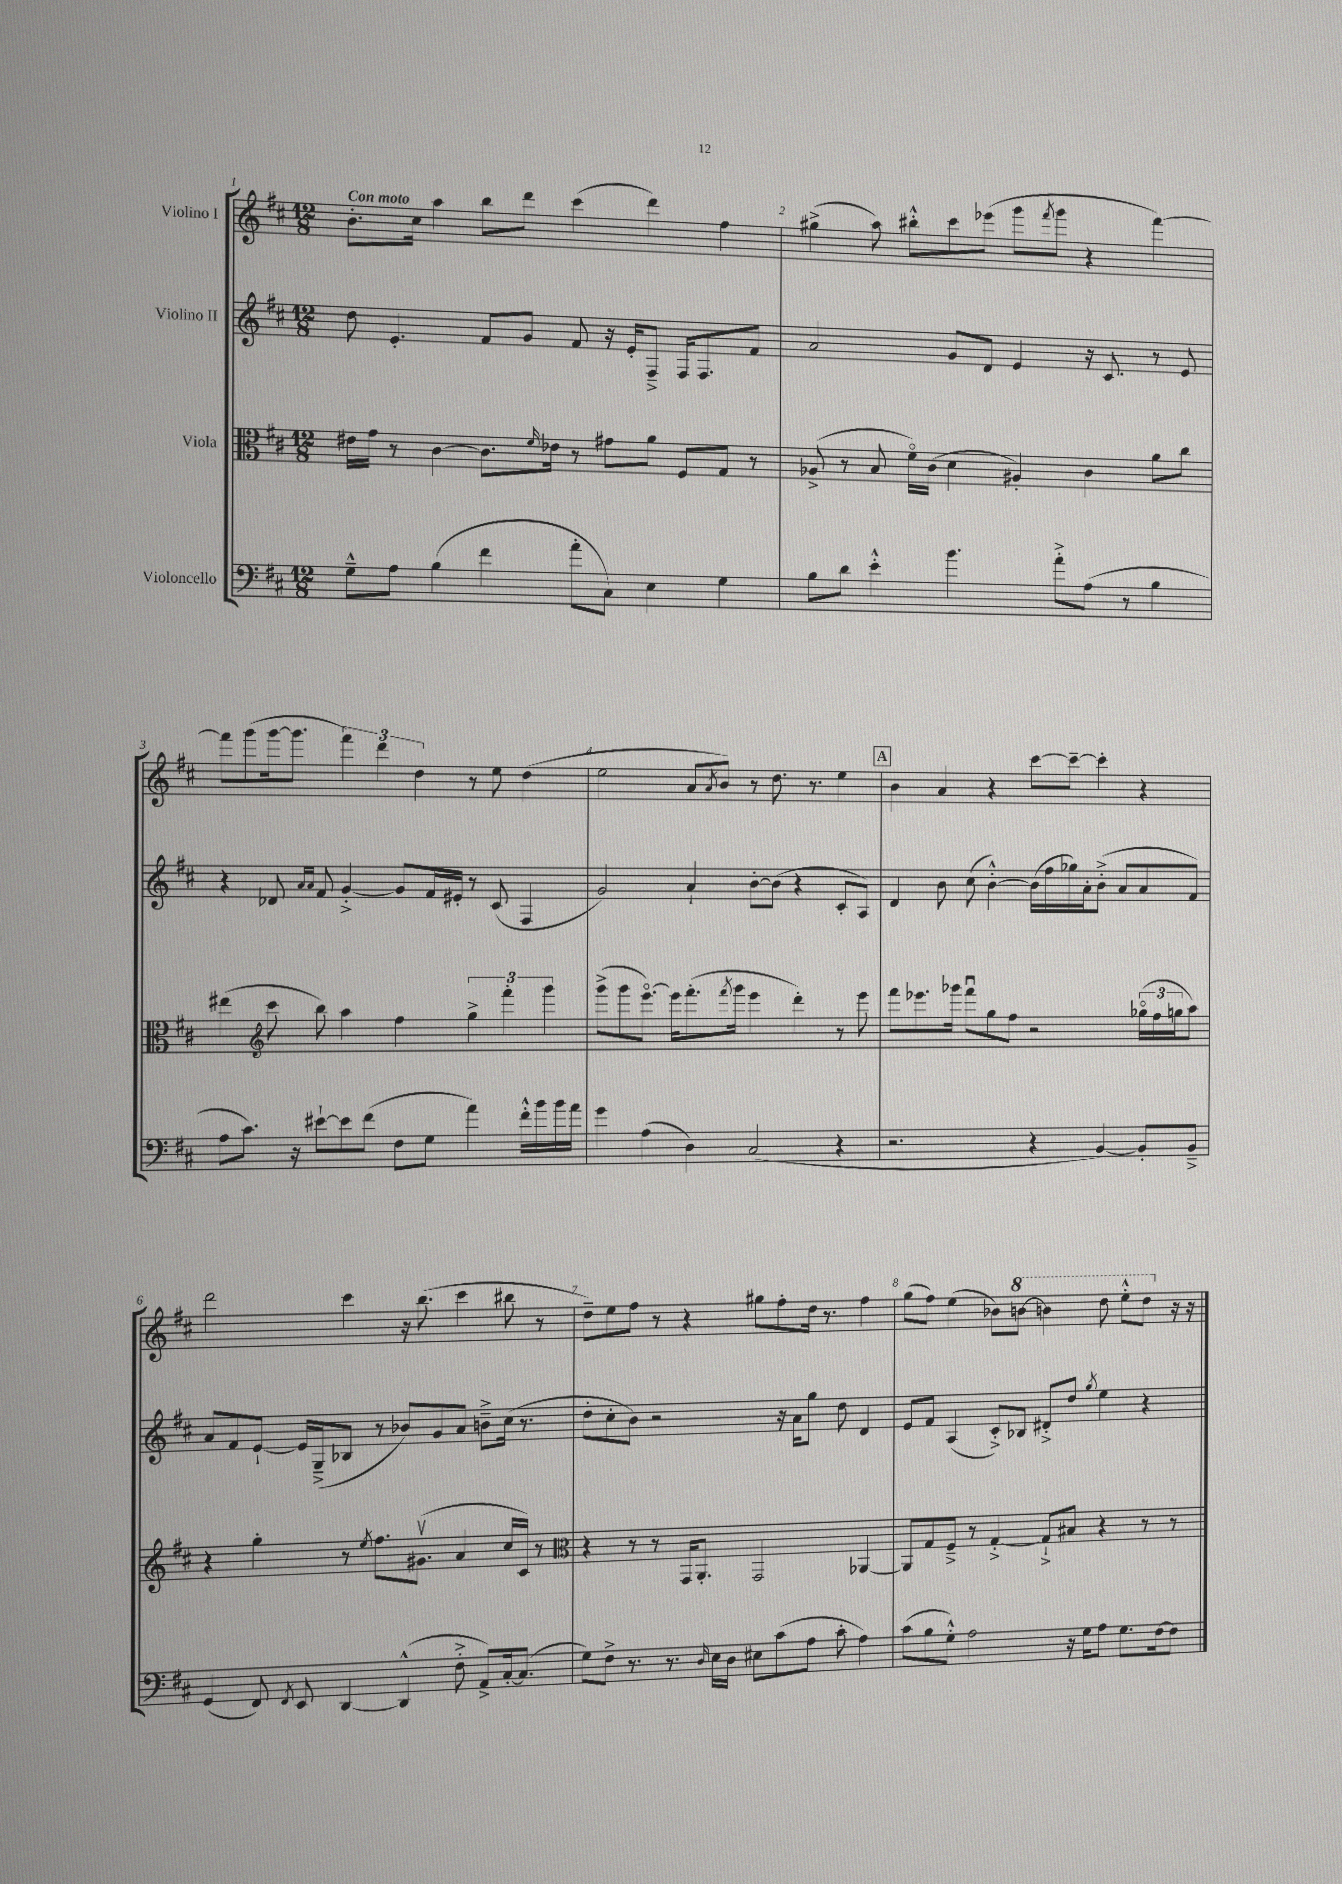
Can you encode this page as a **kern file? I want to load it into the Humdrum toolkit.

**kern	**kern	**kern	**kern
*staff4	*staff3	*staff2	*staff1
*clefF4	*clefC3	*clefG2	*clefG2
*k[f#c#]	*k[f#c#]	*k[f#c#]	*k[f#c#]
*M12/8	*M12/8	*M12/8	*M12/8
8G~^^\L	16e#\LL	8dd\	8.b'\L
.	16g\JJ	.	.
8A\J	8r	4.e'/	.
.	.	.	16cc#\Jk
(4B\	[4c#\	.	4aa\
4f#\	8.c#\]L	8f#/L	8bb\L
.	.	8g/J	8ddd\J
.	16qqf#/	.	.
.	16e-\Jk	.	.
8a'\L	8r	8f#/	(4ccc#\
8C#\J)	8g#\L	16r	.
.	.	16e'/LK	.
4E\	8a\J	8F#~^/J	4ddd\)
.	8F#/L	16F#/LK	.
.	.	8.F#/	.
4G\	8G/J	.	4ff#\
.	8r	8f#/J	.
=	=	=	=
8B\L	(8A-^/	2a/	(4gg#^\
8d\J	8r	.	.
4e'^^\	8B/	.	8aa\)
.	16f#o\LL)	.	8bb#'^^\L
.	(16c#\JJ	.	.
4.b\	4d\	8g/L	8ccc#\
.	.	8d/J	(8eee-\J
.	4A#'/)	4e/	8ggg\L
.	.	.	8qfff#/
8a'^\L	.	.	8ggg\J
(8A\J	4c#\	16r	4r
.	.	8.c#/	.
8r	.	.	.
4B\	8a\L	8r	[4fff#\)
.	8cc#\J	8e/	.
=	=	=	=
8A\L	(4ee#\	4r	8fff#\]L
8.c#\J)	.	.	(8ggg\
*	*clefG2	*	*
.	8ccc#\	8d-/	[16ggg\k
16r	.	.	8.ggg\]J
.	.	16qqa/LL	.
.	.	16qqa/JJ	.
[8e#`\L	8bb\)	8f#/	.
8e#\]	4aa\	[4g'^/	6fff#\)
(8f#\J	.	.	.
.	.	.	6ddd\
8F#\L	4ff#\	8g/]L	.
.	.	.	6dd\
8G\J	.	16f#/L	.
.	.	16e#'/JJ	.
4a\)	6gg^\	8r	8r
.	.	(8c#/	8ee\
.	6fff#'\	.	.
16f#'^^\LL	.	4F#/	(4dd\
16b\	.	.	.
.	6ggg\	.	.
16b\	.	.	.
16a\JJ	.	.	.
=	=	=	=
4g\	(8ggg^\L	2g/)	2ee\
.	8ggg\	.	.
(4A\	[8.eeeo\J)	.	.
.	16eee\]LK	.	.
4D\)	(8.fff#'\	4a`/	8a/L
.	.	.	8qa/
.	.	.	8b/J)
.	8qfff#/	.	.
.	16ggg\Jk	.	.
(2C#/	4eee\	[8b'\L	8r
.	.	(8b\]J	8.dd\
.	4ddd'\)	4r	.
.	.	.	8.r
4r	8r	8c#'/L	4ee\
.	8eee\	8A/J)	.
=	=	=	=
2.r	8fff#\L	4d/	4b\
.	8.eee-\	.	.
.	.	8b\	4a/
.	16ggg-\Jk	.	.
.	8fff#u\L	(8cc#\	.
.	8gg\	[4b'^^\)	4r
.	8ff#\J	.	.
4r	2r	(16b\]LL	[8ccc#\L
.	.	16ff#\	.
.	.	16gg-\)	8ccc#~\_J
.	.	16a'\J	.
[4BB/)	.	(8b'^\J	4ccc#'\]
.	.	8a/L	.
8BB'/]L	(24gg-o\LL	8a/	4r
.	24ff#\	.	.
.	24gg\J	.	.
8BB~^/J	8aa\J)	8f#/J)	.
=	=	=	=
(4GG/	4r	8a/L	2ddd\
.	.	8f#/	.
8FF#/)	4gg'\	[8e`/J	.
8qFF#/	.	.	.
8EE/	.	16e/]LL	.
.	.	(16G~^/J	.
[4DD/	8r	8B-/J	4ccc#\
.	8qee/	.	.
.	8.ff#\L	8r	.
(4DD^^/]	.	8b-/L)	16r
.	(8.g#v\J	.	(8.bb\
.	.	8g/	.
8F#'^\	4a/	8a/J	4ccc#\
8AA^/L)	.	8b~^\L	.
[16C#'/k	16cc#/LL	(16cc#\Jk	8bb#\
(8.C#/]J	16c#/JJ)	8.r	.
.	8r	.	8r
=	=	=	=
*	*clefC3	*	*
8G\L)	4r	8dd'\L	8dd~\L)
8F#^\J	.	8cc#'\	8ee\
8.r	8r	8b\J)	8ff#\J
.	8r	2r	8r
8.r	.	.	.
.	16GG/LK	.	4r
.	8.AA'/J	.	.
16qqD/	.	.	.
16E\LL	.	.	.
16D\JJ	.	.	.
8E#\L	2GG/	.	8gg#\L
(8c#\	.	16r	8ff#'\
.	.	16a\LK	.
8A\J	.	8gg\J	16dd\Jk
.	.	.	8.r
8c#'\	.	8dd\	.
4A\)	[4AA-/	4d/	4ff#\
=	=	=	=
(8c#\L	8AA-/]L	8e/L	(8gg\L
8B\	8G/	8f#/J	8ff#\J)
8G'^^\J)	8F#~^/J	(4A/	(4ee\
2A\	8r	.	.
.	[4G'^/	8c#'^/L)	8b-\L)
.	.	8B-/J	[8bb\J
.	8G`^/]L	8d#'^/L	4bb\]
16r	8B#/J	8dd/J	.
16G\LK	.	.	.
.	.	8qgg/	.
8A\J	4r	4ee\	8ddd\
8.G\L	.	.	8eee'^^\L
.	8r	4r	8ddd\J
[16F#\k	.	.	.
8F#\]J	8r	.	16r
.	.	.	16r
==	==	==	==
*-	*-	*-	*-
